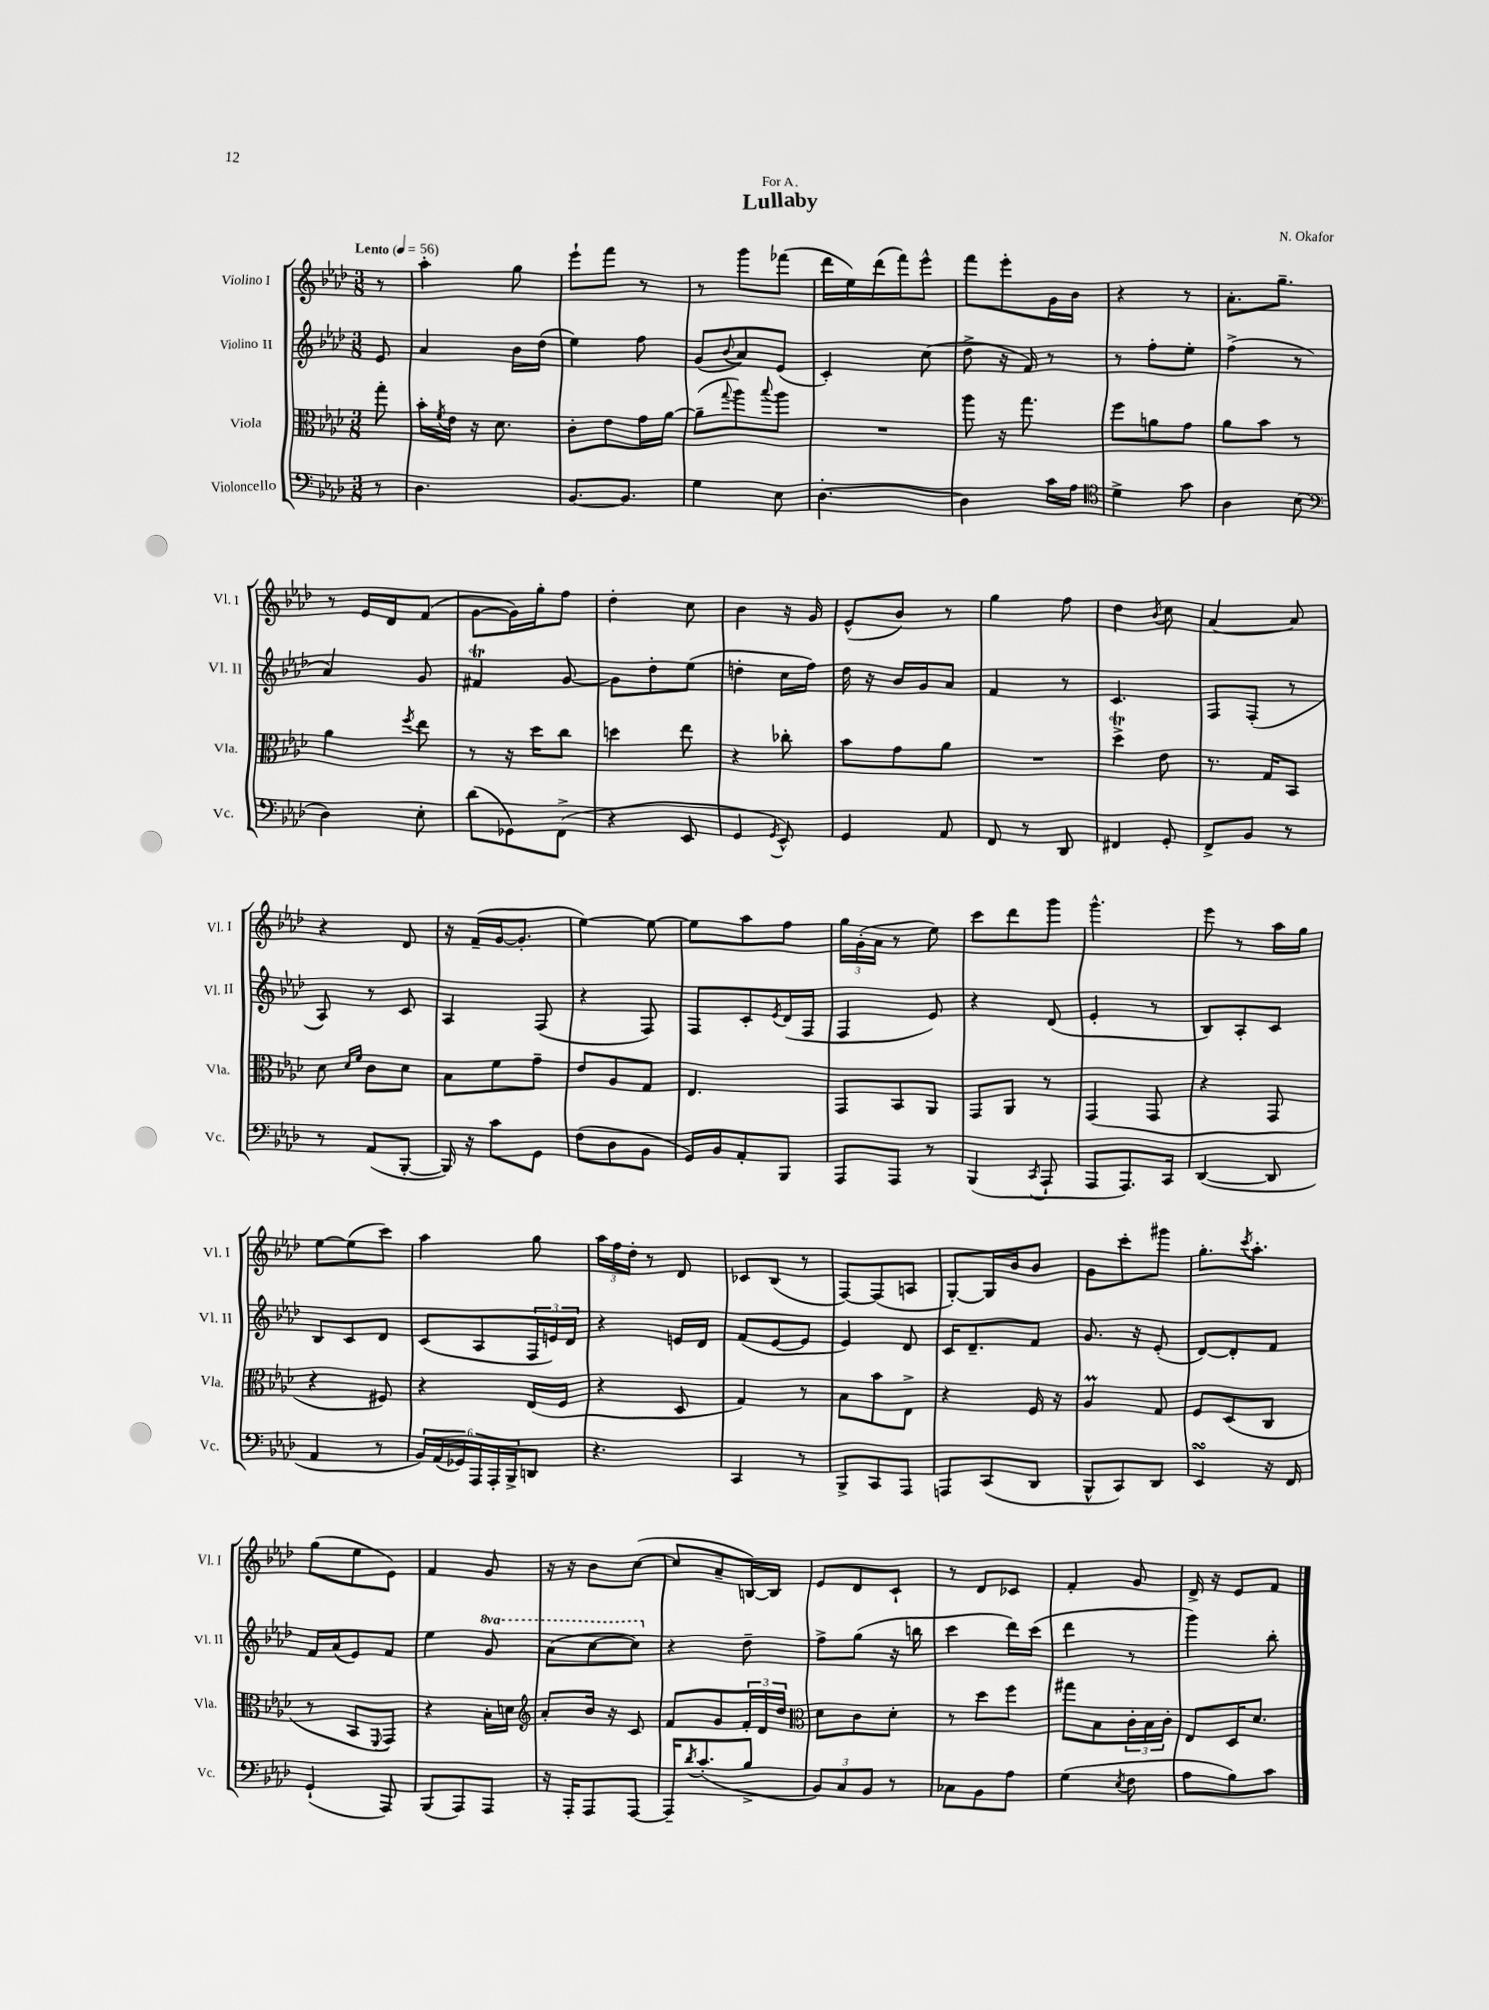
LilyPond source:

\header { title = "Lullaby" composer = "N. Okafor" dedication = "For A." }
<<
\new StaffGroup <<
\new Staff = "s0" \with { instrumentName = "Violino I" shortInstrumentName = "Vl. I" } {
    \clef treble \key aes \major \numericTimeSignature \time 3/8 \partial 8 \tempo "Lento" 4 = 56
    r8 |
    aes''4-. g''8 |
    ees'''8-! f'''8 r8 |
    r8 g'''8 fes'''8( |
    des'''16 ees''16) des'''16( f'''16) ees'''8-^ |
    f'''8 ees'''8-. g'16 bes'16 |
    r4 r8 |
    aes'8.-. g''8.-- |
    r8 ees'16 des'16 f'8( |
    g'8~ g'16) g''16-. f''8 |
    des''4-. c''8 |
    bes'4 r16 g'16 |
    ees'8-^( bes'8) r8 |
    g''4 f''8 |
    des''4 \acciaccatura { bes'8 } c''8 |
    aes'4~ aes'8 |
    r4 des'8 |
    r16 f'16--( g'16~ g'8.-. |
    ees''4~) ees''8~ |
    ees''8 aes''8 f''8 |
    \tuplet 3/2 { g''16 g'16-.( aes'16 } r8 ees''8) |
    c'''8 des'''8 g'''8 |
    g'''4.-^ |
    ees'''8 r8 aes''16 g''16 |
    ees''8~ ees''8( c'''8) |
    aes''4 g''8 |
    \tuplet 3/2 { aes''16 f''16 des''16-. } r8 des'8 |
    ces'8 bes8( r8 |
    f8~) f8( a8 |
    g8~-.) g16 bes'16 bes'8 |
    g'8 c'''8-. gis'''8 |
    g''8.-. \acciaccatura { c'''8 } aes''8.-. |
    g''8( ees''8 ees'8) |
    f'4 g'8 |
    r16 r16 bes'8 c''8~( |
    c''8 aes'8-- b16~) b16 |
    ees'8 des'8 c'8-! |
    r8 des'8 ces'8 |
    f'4-. g'8 |
    des'16-> r16 ees'8 f'8 \bar "|." |
}
\new Staff = "s1" \with { instrumentName = "Violino II" shortInstrumentName = "Vl. II" } {
    \clef treble \key aes \major \numericTimeSignature \time 3/8 \set Staff.ottavationMarkups = #ottavation-simple-ordinals \partial 8
    ees'8 |
    aes'4 bes'16 des''16( |
    ees''4) f''8 |
    g'8( \appoggiatura { bes'8 } aes'8) ees'8( |
    c'4-.) c''8( |
    des''8-> r16 f'16) r8 |
    r8 f''8-. ees''8-. |
    f''4->( r8 |
    aes'4) g'8 |
    fis'4\trill g'8~ |
    g'8 des''8-. ees''8( |
    d''4-. c''16 f''16) |
    des''16 r16 bes'16 g'16 aes'8 |
    f'4 r8 |
    c'4. |
    f8 f8-.( r8 |
    aes8) r8 c'8 |
    aes4 f8( |
    r4 f8) |
    f8 c'8-. \acciaccatura { ees'8 } des'16( f16 |
    f4 ees'8) |
    r4 des'8( |
    ees'4-. r8 |
    bes8) aes8-. c'8 |
    bes8 c'8 des'8 |
    c'8( aes8 \tuplet 3/2 { f16 e'16) des'16 } |
    r4 e'16 des'16 |
    f'8( ees'8~ ees'8 |
    ees'4) des'8 |
    c'16 des'8.-- f'8 |
    g'8. r16 ees'8-.( |
    des'8~) des'8-. f'8 |
    f'16 aes'16( ees'8) f'8 |
    ees''4 \ottava #1 g''8 |
    aes''8( c'''8~ c'''8) \ottava #0 |
    r4 des''8-- |
    f''8-> g''8( r16 b''16 |
    c'''4 des'''16) c'''16( |
    des'''4 r8 |
    g'''4) bes''8-. \bar "|." |
}
\new Staff = "s2" \with { instrumentName = "Viola" shortInstrumentName = "Vla." } {
    \clef alto \key aes \major \numericTimeSignature \time 3/8 \partial 8
    g''8-. |
    bes'16-. \acciaccatura { f'8 } ees'16 r16 des'8. |
    c'8-. ees'8 g'16 aes'16~ |
    aes'8--( \appoggiatura { g''8 } aes''8) \appoggiatura { bes''8 } aes''8 |
    R4. |
    aes''8 r16 g''8. |
    f''8 a'8 g'8 |
    aes'8 bes'8 r8 |
    aes'4 \acciaccatura { f''8 } ees''8 |
    r8 r16 des''16 c''8 |
    d''4 ees''8 |
    r4 ces''8-. |
    bes'8 g'8 aes'8 |
    R4. |
    des''4->\trill ees'8 |
    r8. g16 bes,8 |
    des'8 \grace { des'16 f'16 } c'8 des'8 |
    bes8 f'8 g'8-- |
    ees'8 aes8 g8 |
    ees4. |
    g,8 bes,8 aes,8 |
    g,8 aes,8 r8 |
    g,4( g,8 |
    r4 g,8 |
    r4 fis8) |
    r4 ees16( f16 |
    r4 des8 |
    g4) r8 |
    bes8 bes'8 ees8-> |
    r4 f16 r16 |
    aes4\prall g8 |
    f8 des8( c8 |
    r8 bes,8 \appoggiatura { f,8 } g,8) |
    r4 bes16-. d'16 |
    \clef treble aes'8-. bes'16 r16 c'8 |
    f'8 g'8 \tuplet 3/2 { f'16-. des'16 des''16 } |
    \clef alto des'8 c'8 des'8-. |
    r8 des''8 f''8 |
    gis''8 bes8 \tuplet 3/2 { c'16-. bes16 c'16-. } |
    ees8 des16 des'8. \bar "|." |
}
\new Staff = "s3" \with { instrumentName = "Violoncello" shortInstrumentName = "Vc." } {
    \clef bass \key aes \major \numericTimeSignature \time 3/8 \partial 8
    r8 |
    des4. |
    bes,8.~ bes,8. |
    g4 ees8 |
    des4.~-. |
    des4 c'16 aes16 |
    \clef tenor des'4-> g'8 |
    aes4 bes8( |
    \clef bass des4) ees8-. |
    des'8( ges,8) f,8->( |
    r4 ees,8 |
    g,4 \acciaccatura { g,8 } ees,8-^) |
    g,4 aes,8 |
    f,8 r8 des,8 |
    fis,4 g,8-. |
    f,8-> bes,8 r8 |
    r8 aes,8( bes,,8~-. |
    bes,,16) r16 c'8 g,8 |
    f8( des8 bes,8 |
    g,16) bes,16 aes,8-. bes,,8 |
    aes,,8 aes,,8 r8 |
    bes,,4( \acciaccatura { c,8 } aes,,8-! |
    aes,,8 aes,,8.) c,16 |
    des,4~( des,8 |
    aes,4 r8 |
    \tuplet 6/4 { bes,16) aes,16( ges,16) aes,,16 aes,,16-. bes,,16-> } d,8 |
    r4. |
    c,4 r8 |
    bes,,8-> c,8 aes,,8 |
    a,,8 c,8( des,8 |
    bes,,8-^ c,8) des,8 |
    ees,4\turn r16 f,16 |
    g,4-!( aes,,8) |
    bes,,8( aes,,8) aes,,8 |
    r16 aes,,16-. aes,,8 aes,,8~ |
    aes,,16-- \acciaccatura { des'8 } c'8.-.( bes8-> |
    \tuplet 3/2 { bes,8) c8 bes,8 } r8 |
    ces8 bes,8 aes8 |
    g4( \acciaccatura { ees8 } f8 |
    aes8 bes8) c'8 \bar "|." |
}
>>
>>
\layout { \context { \Score \remove "Bar_number_engraver" } }
